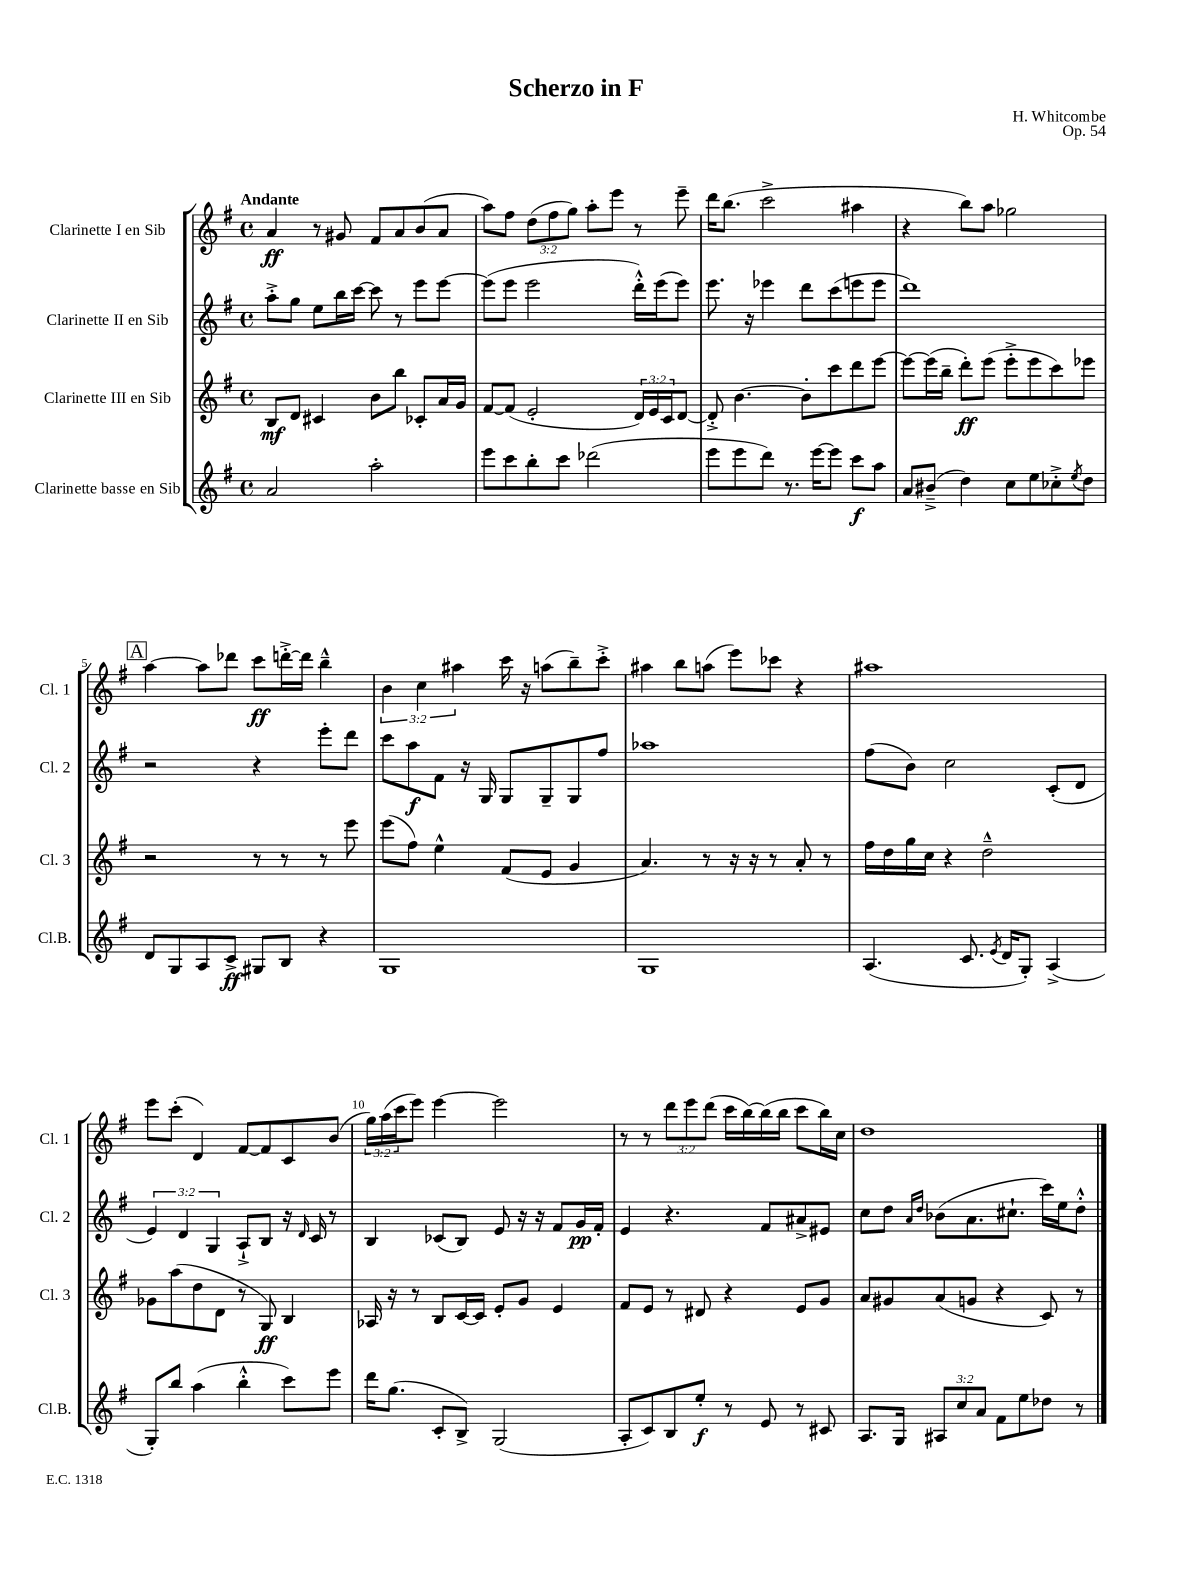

**kern	**kern	**kern	**kern
*staff4	*staff3	*staff2	*staff1
*clefG2	*clefG2	*clefG2	*clefG2
*k[f#]	*k[f#]	*k[f#]	*k[f#]
*M4/4	*M4/4	*M4/4	*M4/4
*met(c)	*met(c)	*met(c)	*met(c)
2a	8B	8aa'^	4a
.	8d	8gg	.
.	4c#	8ee	8r
.	.	16bb	8g#
.	.	[16ccc	.
2aa'	8b	8ccc]	8f#
.	8bb	8r	8a
.	8c-'	8eee	(8b
.	16a	[8eee	8a
.	16g	.	.
=	=	=	=
8eee	[8f#	(8eee]	8aa)
8ccc	(8f#]	8eee	8ff#
8bb'	2e'	2eee	(12dd
.	.	.	12ff#
8ccc	.	.	.
.	.	.	12gg)
(2ddd-	.	.	8aa'
.	.	.	8eee
.	24d)	16ddd'^^)	8r
.	24e	.	.
.	.	(16eee	.
.	24c	.	.
.	[8d	8eee)	8eee~
=	=	=	=
8eee	8d'^]	8.eee	16ddd
.	.	.	(8.bb
8eee	[4.b	.	.
.	.	16r	.
8ddd)	.	4eee-	2ccc^
8.r	.	.	.
.	8b']	8ddd	.
[16eee	.	.	.
8eee]	8ccc	(8ccc	.
8ccc	8ddd	8eee	4aa#
8aa	[8eee	8eee	.
=	=	=	=
8a	8eee_	1ddd)	4r
(8b#~^	(16eee]	.	.
.	16bb~	.	.
4dd)	8ddd')	.	8bb)
.	(8eee	.	8aa
8cc	8eee'^	.	2gg-
8ee	8eee	.	.
8cc-'^	8ccc)	.	.
8qee	.	.	.
8dd	8eee-	.	.
=	=	=	=
8d	2r	2r	[4aa
8G	.	.	.
8A	.	.	8aa]
8c^	.	.	8ddd-
8G#	8r	4r	8ccc
8B	8r	.	[16ddd'^
.	.	.	16ddd]
4r	8r	8eee'	4bb~^^
.	8eee	8ddd	.
=	=	=	=
1G	(8eee	8ccc	6b
.	8ff#)	8aa	.
.	.	.	6cc
.	4ee^^	8f#	.
.	.	.	6aa#
.	.	16r	.
.	.	16G	.
.	(8f#	8G	16ccc
.	.	.	16r
.	8e	8G~	(8aa
.	4g	8G	8bb~)
.	.	8ff#	8ccc'^
=	=	=	=
1G	4.a)	1aa-	4aa#
.	.	.	8bb
.	8r	.	(8aa
.	16r	.	8eee)
.	16r	.	.
.	8r	.	8ccc-
.	8a'	.	4r
.	8r	.	.
=	=	=	=
(4.A	16ff#	(8ff#	1aa#
.	16dd	.	.
.	16gg	8b)	.
.	16cc	.	.
.	4r	2cc	.
8.c	.	.	.
.	2dd~^^	.	.
8qe	.	.	.
16d	.	.	.
8G')	.	.	.
(4A^	.	(8c'	.
.	.	8d	.
=	=	=	=
8G')	8g-	6e)	8eee
8bb	(8aa	.	(8ccc'
.	.	6d	.
(4aa	8dd	.	4d)
.	.	6G	.
.	8d	.	.
4bb'^^	8r	8A`^	[8f#
.	8G)	8B	8f#]
8ccc)	4B	16r	8c
.	.	16qqd	.
.	.	16c	.
8eee	.	8r	(8b
=	=	=	=
16ddd	16A-	4B	24gg)
.	.	.	(24aa
(8.gg	16r	.	.
.	.	.	24ccc
.	8r	.	8eee)
8c'	8B	(8c-	[4eee
8B^)	[16c	8B)	.
.	16c]	.	.
(2G	8e'	8e	2eee]
.	8g	16r	.
.	.	16r	.
.	4e	8f#	.
.	.	16g	.
.	.	16f#'	.
=	=	=	=
8A'	8f#	4e	8r
8c)	8e	.	8r
8B	8r	4.r	12ddd
.	.	.	12eee
8ee'	8d#	.	.
.	.	.	(12ddd
8r	4r	.	16ccc
.	.	.	[16bb)
8e	.	8f#	(16bb]
.	.	.	16bb
8r	8e	8a#^	8ccc
8c#	8g	8e#	16bb)
.	.	.	16cc
=	=	=	=
8.A	8a	8cc	1dd
.	8g#	8dd	.
16G	.	.	.
.	.	16qqa	.
.	.	16qqdd	.
12A#	(8a	(8b-	.
12cc	.	.	.
.	8g	8.a	.
12a	.	.	.
8f#	4r	.	.
.	.	8.cc#`	.
8ee	.	.	.
8dd-	8c)	16ccc)	.
.	.	16ee	.
8r	8r	8dd'^^	.
==	==	==	==
*-	*-	*-	*-
